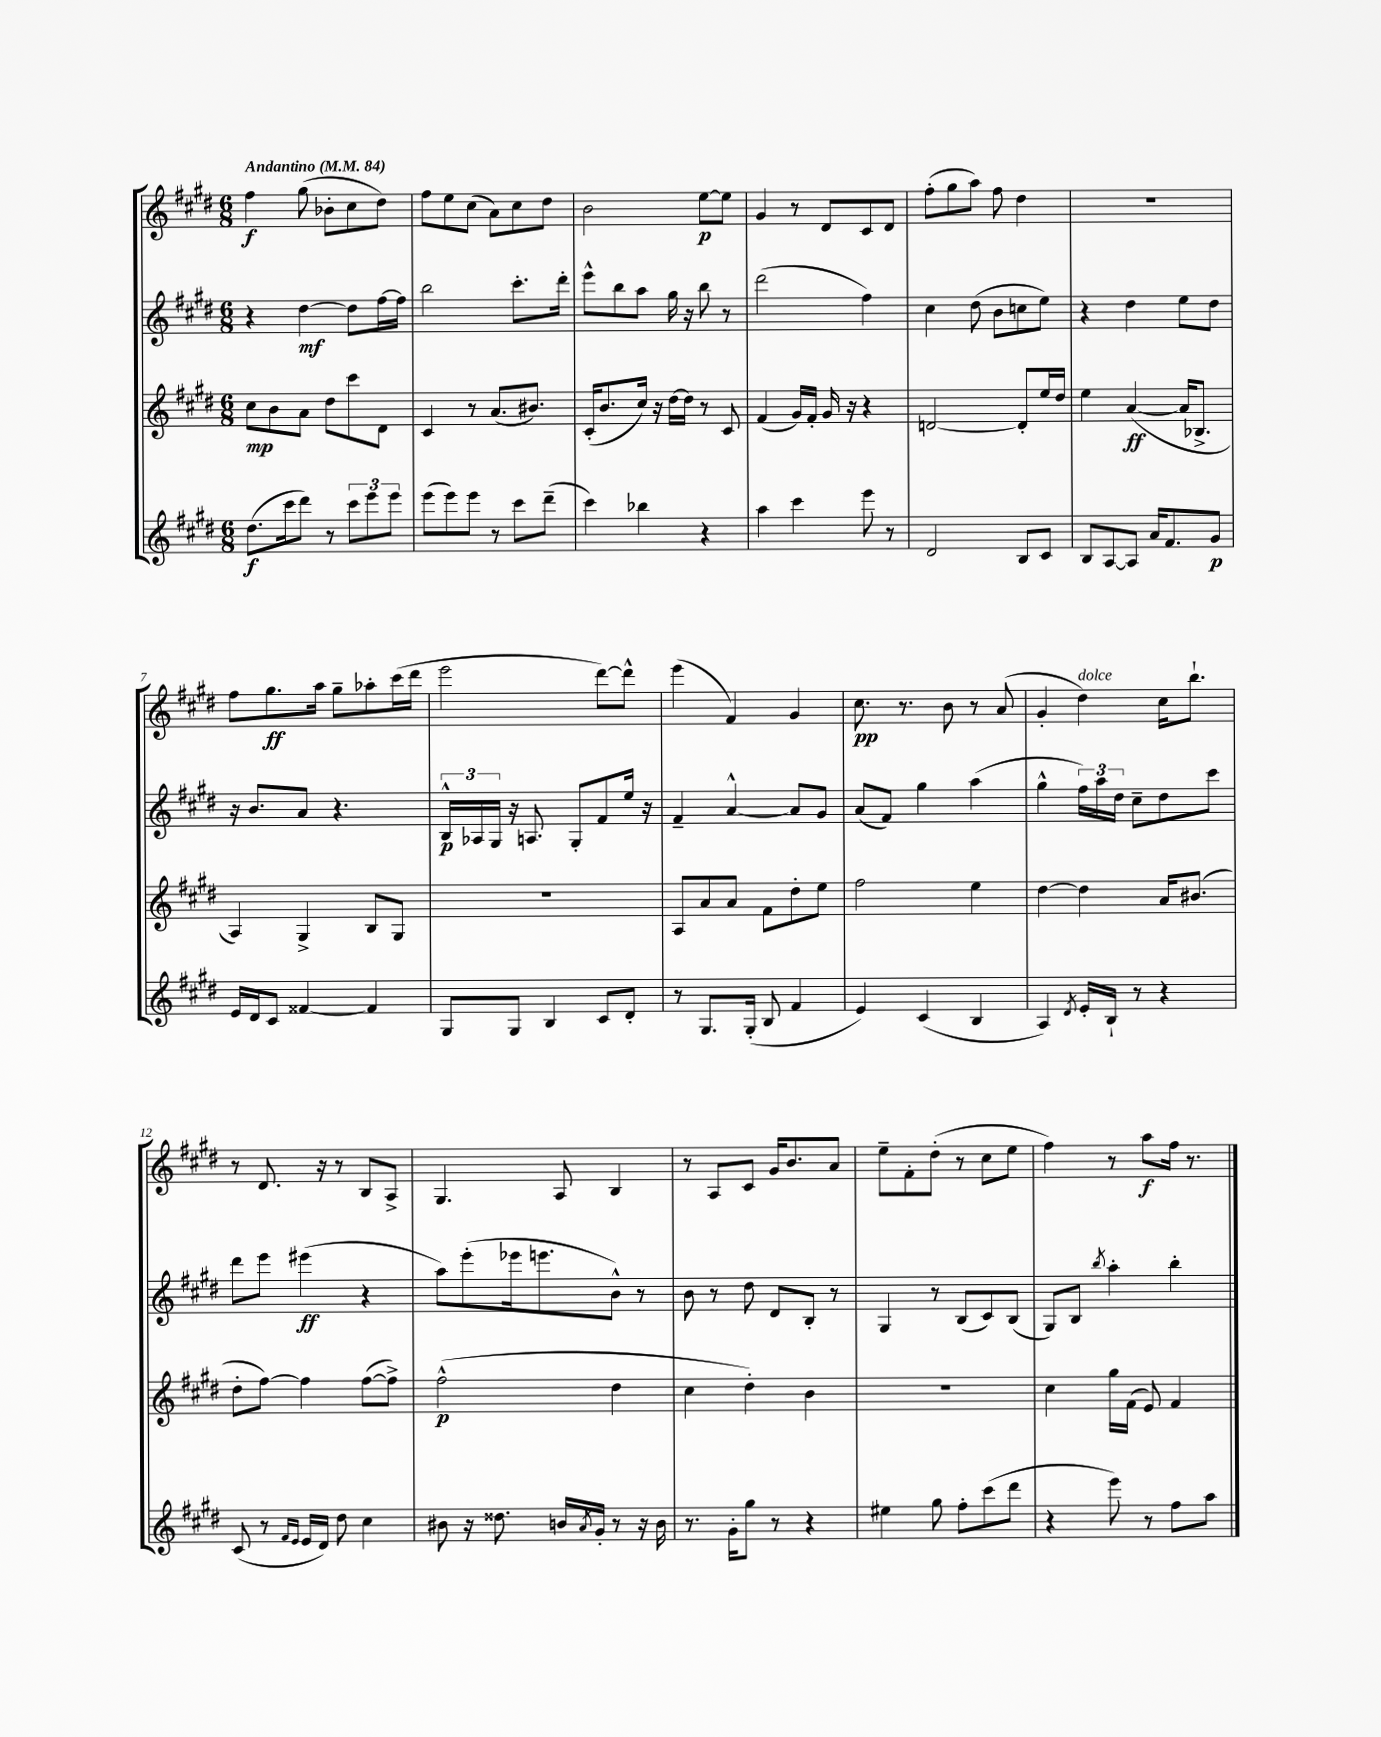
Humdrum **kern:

**kern	**kern	**kern	**kern
*staff4	*staff3	*staff2	*staff1
*clefG2	*clefG2	*clefG2	*clefG2
*k[f#c#g#d#]	*k[f#c#g#d#]	*k[f#c#g#d#]	*k[f#c#g#d#]
*M6/8	*M6/8	*M6/8	*M6/8
*MM84	*MM84	*MM84	*MM84
(8.dd#\L	8cc#\L	4r	4ff#\
.	8b\	.	.
16ccc#\k	.	.	.
8ddd#\J)	8a\J	[4dd#\	(8gg#\
8r	8dd#\L	.	8b-'\L
12ccc#\L	8ccc#\	8dd#\]L	8cc#\
12eee\	.	.	.
.	8d#\J	[16ff#\L	8dd#\J)
12eee\J	.	.	.
.	.	16ff#\]JJ	.
=	=	=	=
(8eee\L	4c#/	2bb\	8ff#\L
8eee\)	.	.	8ee\
8eee\J	8r	.	(8cc#\J
8r	(8.a/L	.	8a\L)
8ccc#\L	.	8.ccc#'\L	8cc#\
.	8.b#/J)	.	.
(8ddd#~\J	.	.	8dd#\J
.	.	16ddd#'\Jk	.
=	=	=	=
4ccc#\)	(16c#'/LK	8eee^^\L	2b\
.	8.b/	.	.
.	.	8bb\	.
4bb-\	16cc#/Jk)	8aa\J	.
.	16r	.	.
.	[16dd#\LL	16gg#\	.
.	16dd#\]JJ	16r	.
4r	8r	8bb\	[8ee\L
.	8c#/	8r	8ee\]J
=	=	=	=
4aa\	(4f#/	(2ddd#\	4g#/
4ccc#\	16g#/LL)	.	8r
.	16f#'/JJ	.	.
.	16g#/	.	8d#/L
.	16r	.	.
8eee\	4r	4ff#\)	8c#/
8r	.	.	8d#/J
=	=	=	=
2d#/	[2d/	4cc#\	(8ff#'\L
.	.	.	8gg#\
.	.	(8dd#\	8aa\J)
.	.	8b\L	8ff#\
8B/L	8d'/]L	8cc\	4dd#\
8c#/J	16ee/L	8ee\J)	.
.	16dd#/JJ	.	.
=	=	=	=
8B/L	4ee\	4r	2.r
[8A/	.	.	.
8A/]J	([4a/	4dd#\	.
16a/LK	.	.	.
8.f#/	.	.	.
.	16a/]LK	8ee\L	.
.	8.B-^/J	.	.
8g#/J	.	8dd#\J	.
=	=	=	=
16e/LL	4A/)	16r	8ff#\L
16d#/J	.	8.b/L	.
8c#/J	.	.	8.gg#\
[4f##/	4G#^/	8a/J	.
.	.	.	16aa\Jk
.	.	4.r	8gg#~\L
4f##/]	8B/L	.	8aa-'\
.	8G#/J	.	(16ccc#\L
.	.	.	16ddd#\JJ
=	=	=	=
8G#/L	2.r	24B^^/LL	2eee\
.	.	24A-/	.
.	.	24G#/JJ	.
8G#/J	.	16r	.
.	.	8.A/	.
4B/	.	.	.
.	.	8G#'/L	.
8c#/L	.	8f#/	[8ddd#\L)
8d#'/J	.	16ee/Jk	8ddd#^^\]J
.	.	16r	.
=	=	=	=
8r	8A/L	4f#~/	(4eee\
8.G#/L	8a/	.	.
.	8a/J	[4a^^/	4f#/)
(16G#'/Jk	.	.	.
8B/	8f#\L	.	.
4f#/	8dd#'\	8a/]L	4g#/
.	8ee\J	8g#/J	.
=	=	=	=
4e/)	2ff#\	(8a/L	8.cc#\
.	.	8f#/J)	.
.	.	.	8.r
(4c#/	.	4gg#\	.
.	.	.	8b\
4B/	4ee\	(4aa\	8r
.	.	.	(8a/
=	=	=	=
4A/)	[4dd#\	4gg#^^\	4g#'/
8qd#/	.	.	.
16e'/LL	4dd#\]	24ff#\LL)	4dd#\)
.	.	24aa\	.
16B`/JJ	.	.	.
.	.	24dd#\JJ	.
8r	.	8cc#~\L	.
4r	16a/LK	8dd#\	16cc#\LK
.	(8.b#/J	.	8.bb`\J
.	.	8ccc#\J	.
=	=	=	=
(8c#/	8dd#'\L	8ddd#\L	8r
8r	[8ff#\J)	8eee\J	8.d#/
16qqf#/LL	.	.	.
16qqe/JJ	.	.	.
16e/LL	4ff#\]	(4eee#\	.
16d#/JJ)	.	.	16r
8dd#\	.	.	8r
4cc#\	([8ff#\L	4r	8B/L
.	8ff#^\]J)	.	8A^/J
=	=	=	=
8b#\	(2ff#^^\	8aa\L)	4.G#/
16r	.	(8eee'\	.
8.dd##\	.	.	.
.	.	16eee-\k	.
.	.	8.eee\	.
16b/LL	.	.	8A/
8qa/	.	.	.
16g#'/JJ	.	.	.
8r	4dd#\	8b^^\J)	4B/
16r	.	8r	.
16b\	.	.	.
=	=	=	=
8.r	4cc#\	8b\	8r
.	.	8r	8A/L
16g#'\LK	.	.	.
8gg#\J	4dd#'\)	8dd#\	8c#/J
8r	.	8d#/L	16g#/LK
.	.	.	8.b/
4r	4b\	8B'/J	.
.	.	8r	8a/J
=	=	=	=
4ee#\	2.r	4G#/	8ee~\L
.	.	.	8f#'\
8gg#\	.	8r	(8dd#'\J
8ff#'\L	.	(8B/L	8r
(8ccc#\	.	8c#/)	8cc#\L
8ddd#\J	.	(8B/J	8ee\J
=	=	=	=
4r	4cc#\	8G#/L)	4ff#\)
.	.	8B/J	.
.	.	8qbb/	.
8eee\)	16gg#\LL	4aa'\	8r
.	(16f#\JJ	.	.
8r	8e/)	.	8aa\L
8ff#\L	4f#/	4bb'\	16ff#\Jk
.	.	.	8.r
8aa\J	.	.	.
==	==	==	==
*-	*-	*-	*-
